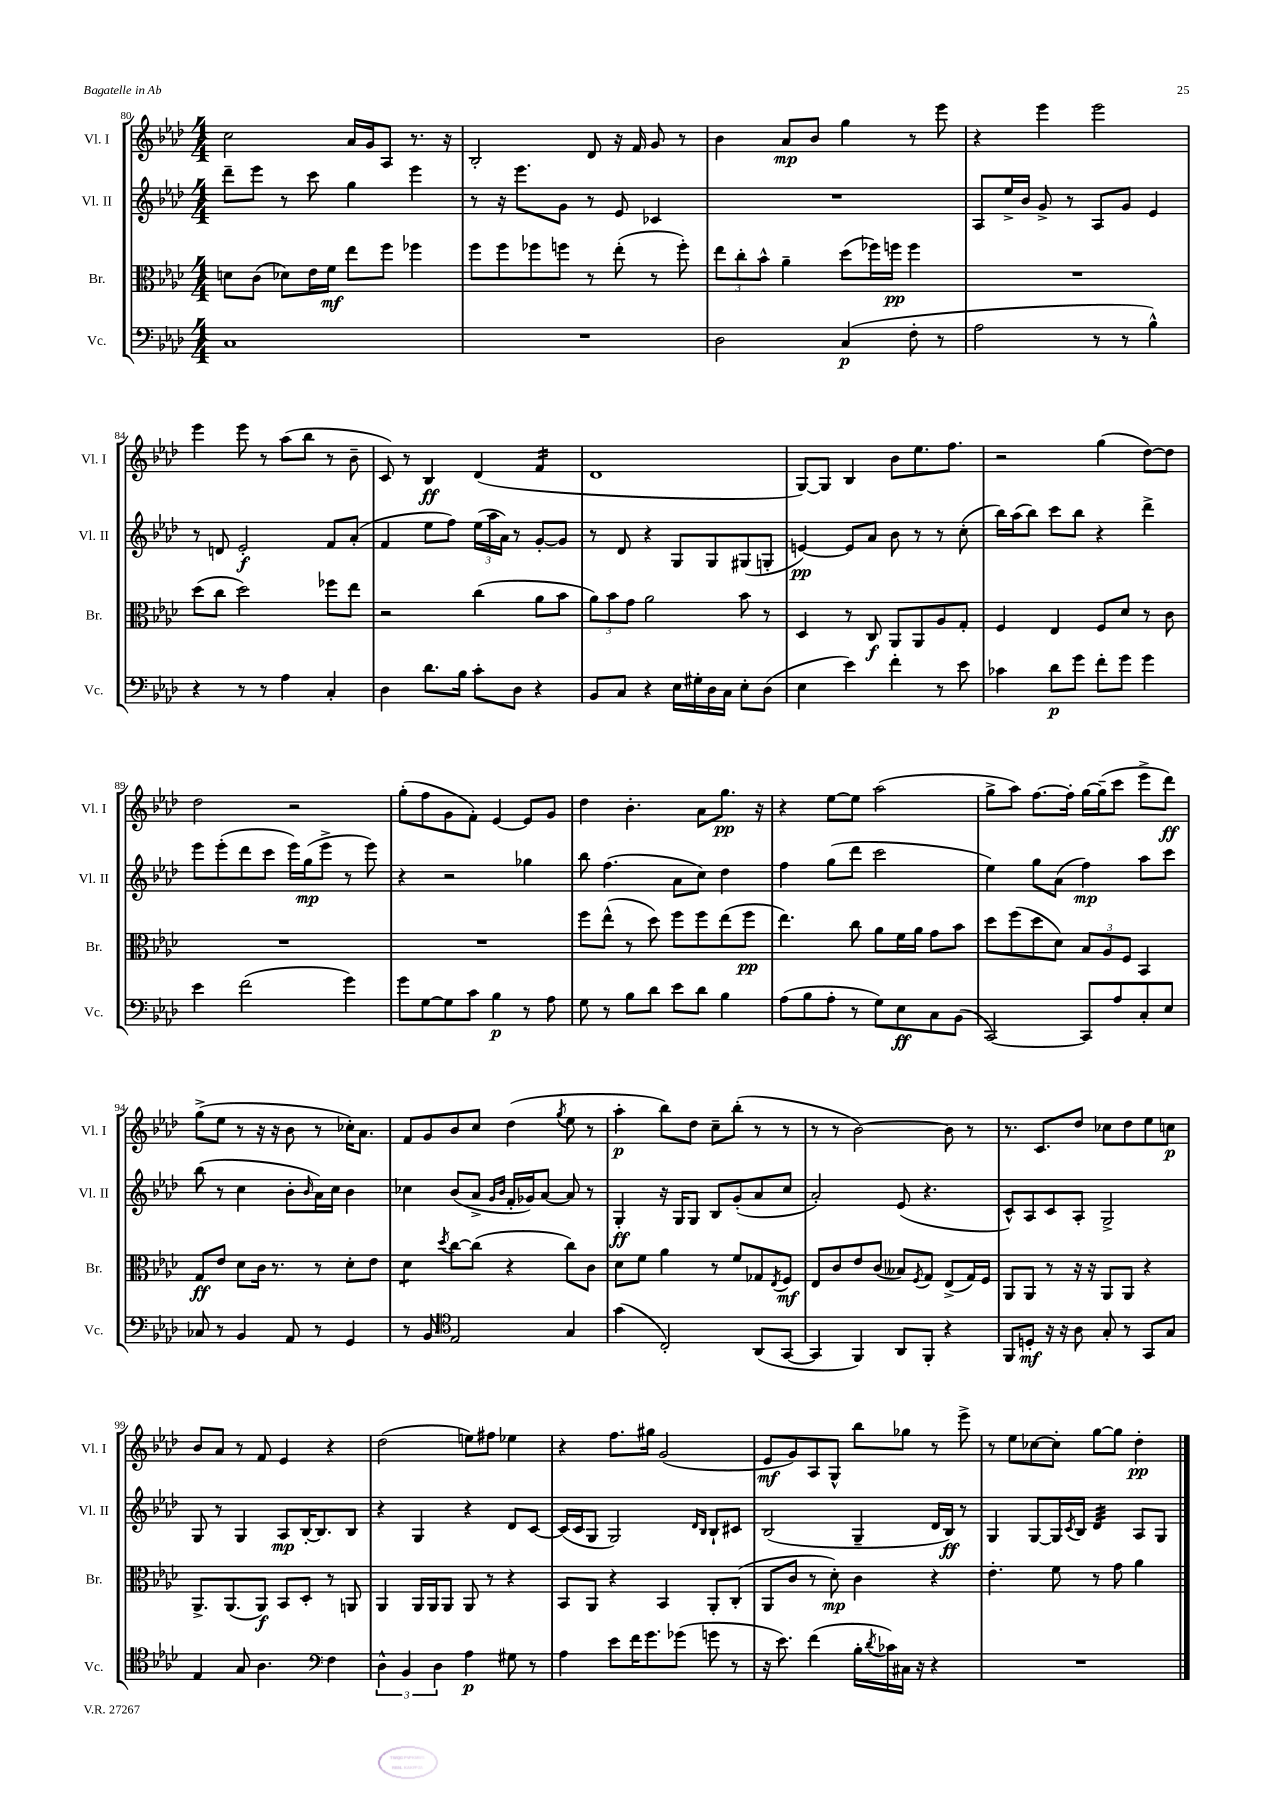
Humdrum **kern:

**kern	**kern	**kern	**kern
*staff4	*staff3	*staff2	*staff1
*clefF4	*clefC3	*clefG2	*clefG2
*k[b-e-a-d-]	*k[b-e-a-d-]	*k[b-e-a-d-]	*k[b-e-a-d-]
*M4/4	*M4/4	*M4/4	*M4/4
1C	8d\L	8ddd-~\L	2cc\
.	(8c\J	8eee-\J	.
.	8d-\L)	8r	.
.	16e-\L	8ccc\	.
.	16f\JJ	.	.
.	8ee-\L	4gg\	16a-/LL
.	.	.	16g/J
.	8ff\J	.	8A-/J
.	4ff-\	4eee-\	8.r
.	.	.	16r
=	=	=	=
1r	8ff\L	8r	2B-'/
.	8ff\	16r	.
.	.	8.eee-\L	.
.	8ff-\	.	.
.	8ff\J	8g\J	.
.	8r	8r	8d-/
.	(8ee-'\	8e-/	16r
.	.	.	16f/
.	8r	4c-/	8g/
.	8ff'\)	.	8r
=	=	=	=
2D-\	12ee-\L	1r	4b-\
.	12cc'\	.	.
.	12b-^^\J	.	.
.	4a-~\	.	8a-/L
.	.	.	8b-/J
(4C/	(8dd-\L	.	4gg\
.	16ff-\L)	.	.
.	16ff\JJ	.	.
8F'\	4ff\	.	8r
8r	.	.	8eee-\
=	=	=	=
2A-\	1r	8A-/L	4r
.	.	16ee-^/L	.
.	.	16b-/JJ	.
.	.	8g^/	4eee-\
.	.	8r	.
8r	.	8A-/L	2eee-\
8r	.	8g/J	.
4B-^^\)	.	4e-/	.
=	=	=	=
4r	(8dd-\L	8r	4eee-\
.	8cc\J	8d/	.
8r	2dd-\)	2e-'/	8eee-\
8r	.	.	8r
4A-\	.	.	(8aa-\L
.	.	.	8bb-\J
4C'/	8ff-\L	8f/L	8r
.	8ee-\J	(8a-'/J	8b-~\
=	=	=	=
4D-\	2r	4f/	8c/)
.	.	.	8r
8.d-\L	.	8ee-\L	4B-/
.	.	8ff\J)	.
16B-\Jk	.	.	.
8c'\L	(4cc\	(24ee-\LL	(4d-/
.	.	24aa-\	.
.	.	24a-\JJ)	.
8D-\J	.	8r	.
4r	8a-\L	[8g'/L	4f/
.	8b-\J	8g/]J	.
=	=	=	=
8BB-/L	12a-\L)	8r	1d-
.	12b-\	.	.
8C/J	.	8d-/	.
.	12g\J	.	.
4r	2a-\	4r	.
16E-\LL	.	8G/L	.
16G#'\	.	.	.
16D-\	.	8G/	.
16C\JJ	.	.	.
8E-'\L	8b-\	(8G#/	.
(8D-\J	8r	8G'/J	.
=	=	=	=
4E-\	4D-/	[4e/)	[8G/L)
.	.	.	8G/]J
4e-\)	8r	8e/]L	4B-/
.	8C/	8a-/J	.
4f'\	8AA-/L	8b-\	8b-\L
.	8AA-/	8r	8.ee-\
8r	8A-/	8r	.
.	.	.	8.ff\J
8e-\	8G'/J	(8cc'\	.
=	=	=	=
4c-\	4F/	16bb-\LL)	2r
.	.	(16aa-\J	.
.	.	8bb-\J)	.
8d-\L	4E-/	8ccc\L	.
8g\J	.	8bb-\J	.
8f'\L	8F/L	4r	(4gg\
8g\J	8d-/J	.	.
4g\	8r	4ddd-^\	[8dd-\L)
.	8c\	.	8dd-\]J
=	=	=	=
4e-\	1r	8eee-\L	2dd-\
.	.	(8eee-'\	.
(2f\	.	8ddd-\	.
.	.	8ccc\J	.
.	.	16eee-\LL)	2r
.	.	(16gg\J	.
.	.	8eee-^\J	.
4g\)	.	8r	.
.	.	8eee-\)	.
=	=	=	=
8g\L	1r	4r	(8gg'\L
[8G\	.	.	8ff\
8G\]	.	2r	8g\
8c\J	.	.	8f'\J)
4B-\	.	.	[4e-/
8r	.	4gg-\	8e-/]L
8A-\	.	.	8g/J
=	=	=	=
8G\	8ff\L	8bb-\	4dd-\
8r	(8ee-^^\J	(4.ff\	.
8B-\L	8r	.	4.b-'\
8d-\J	8dd-\)	.	.
8e-\L	8ff\L	8a-\L	.
8d-\J	8ff\	8cc\J)	8a-\L
4B-\	(8ee-\	4dd-\	8.gg\J
.	8ff\J	.	.
.	.	.	16r
=	=	=	=
(8A-\L	4.ee-\)	4ff\	4r
8B-\	.	.	.
8A-'\J	.	(8gg\L	[8ee-\L
8r	8cc\	8ddd-\J	8ee-\]J
8G\L)	8a-\L	2ccc\	(2aa-\
8E-\	16f\L	.	.
.	16a-\JJ	.	.
8C\	8g\L	.	.
(8BB-\J	8b-\J	.	.
=	=	=	=
[2CC/)	8dd-\L	4ee-\)	8gg^\L
.	(8ff\	.	8aa-\J)
.	8dd-\	8gg\L	[8.ff\L
.	8d-\J)	(8a-\J	.
.	.	.	16ff'\]Jk
8CC/]L	12B-/L	4ff\)	[16gg\LL
.	.	.	(16gg~\]J
.	12A-/	.	.
8A-/	.	.	8ccc\J
.	12F/J	.	.
8C'/	4BB-/	8aa-\L	8eee-^\L
8E-/J	.	8ccc\J	8ddd-\J)
=	=	=	=
8C-/	8G/L	(8bb-\	(8gg^\L
8r	8e-/J	8r	8ee-\J
4BB-/	8d-\L	4cc\	8r
.	16c\Jk	.	16r
.	8.r	.	16r
8AA-/	.	8b-'\L	8b-\
.	.	16qqb-/	.
8r	8r	16a-\L)	8r
.	.	16cc\JJ	.
4GG/	8d-'\L	4b-\	16cc-'\LK)
.	.	.	8.a-\J
.	8e-\J	.	.
=	=	=	=
8r	4d-\	4cc-\	8f/L
8BB-/	.	.	8g/
*clefC4	*	*	*
.	8qdd-/	.	.
2E-/	[8cc\L	(8b-/L	8b-/
.	(8cc\]J	8a-^/J	8cc/J
.	.	16qqg/LL	.
.	.	16qqb-/JJ	.
.	4r	16f'/LL	(4dd-\
.	.	16g-/J)	.
.	.	[8a-/J	.
.	.	.	8qgg/
4G/	8cc\L)	8a-/]	8ee-\
.	8c\J	8r	8r
=	=	=	=
(4g\	8d-\L	4G'/	4aa-'\
.	8f\J	.	.
2C'/)	4a-\	16r	8bb-\L)
.	.	16G/LK	.
.	.	8G/J	8dd-\J
.	8r	8B-/L	8cc~\L
.	8f/L	(8g'/	(8bb-'\J
(8AA-/L	8G-/	8a-/	8r
.	8qE-/	.	.
[8GG/J	8F/J	8cc/J	8r
=	=	=	=
4GG/]	8E-/L	2a-'/)	8r
.	8c/	.	8r
4FF/)	8e-/	.	[2b-\)
.	(8c/J	.	.
8AA-/L	8B--/L)	(8e-/	.
.	8qF/	.	.
8FF'/J	8G/J	4.r	.
4r	(8E-^/L	.	8b-\]
.	16G/L)	.	8r
.	16F/JJ	.	.
=	=	=	=
8FF/L	8AA-/L	8c^^/L)	8.r
8D'/J	8AA-/J	8A-/	.
.	.	.	8.c/L
16r	8r	8c/	.
16r	.	.	.
8A-\	16r	8A-'/J	8dd-/J
.	16r	.	.
8G'/	8AA-/L	2G^/	8cc-\L
8r	8AA-/J	.	8dd-\
8GG/L	4r	.	8ee-\
8G/J	.	.	8cc\J
=	=	=	=
4E-/	8.AA-^/L	8G/	8b-/L
.	.	8r	8a-/J
.	(8.AA-/	.	.
8G/	.	4G/	8r
4.A-\	8AA-/J)	.	8f/
.	8BB-/L	8A-/L	4e-/
.	8D-'/J	[16B-'/K	.
.	.	8.B-/]	.
*clefF4	*	*	*
4F\	8r	.	4r
.	8AA/	8B-/J	.
=	=	=	=
6D-^^\	4AA-/	4r	(2dd-\
6BB-/	.	.	.
.	16AA-/LL	4G/	.
.	16AA-/J	.	.
6D-\	.	.	.
.	8AA-/J	.	.
4A-\	8AA-/	4r	8ee\L)
.	8r	.	8ff#\J
8G#\	4r	8d-/L	4ee-\
8r	.	[8c/J	.
=	=	=	=
4A-\	8BB-/L	(16c/]LL	4r
.	.	16c/J	.
.	8AA-/J	8G/J	.
8e-\L	4r	2G/)	8.ff\L
16f\K	.	.	.
8.g\	.	.	16gg#\Jk
.	4BB-/	.	(2g/
(8g-\J	.	.	.
.	.	16qqd-/LL	.
.	.	16qqB-/JJ	.
8g\	8AA-'/L	8B-`/L	.
8r	(8C'/J	8c#/J	.
=	=	=	=
16r	8AA-/L	(2B-/	8e-/L
8.e-\)	.	.	.
.	8c/J	.	8g/)
(4f\	8r	.	8A-/
.	8d-'\)	.	8G^^/J
16B-'\LL	4c\	4G~/	8bb-\L
8qd-/	.	.	.
16c-\)	.	.	.
16C#\JJ	.	.	8gg-\J
16r	.	.	.
4r	4r	16d-/LL	8r
.	.	16B-/JJ)	.
.	.	8r	8eee-^\
=	=	=	=
1r	4.e-'\	4G/	8r
.	.	.	8ee-\L
.	.	[8G/L	[8cc-\
.	8f\	16G/]L	8cc-'\]J
.	.	8qc/	.
.	.	16B-/JJ	.
.	8r	4d-/	[8gg\L
.	8g\	.	8gg\]J
.	4a-\	8A-/L	4dd-'\
.	.	8G/J	.
==	==	==	==
*-	*-	*-	*-
